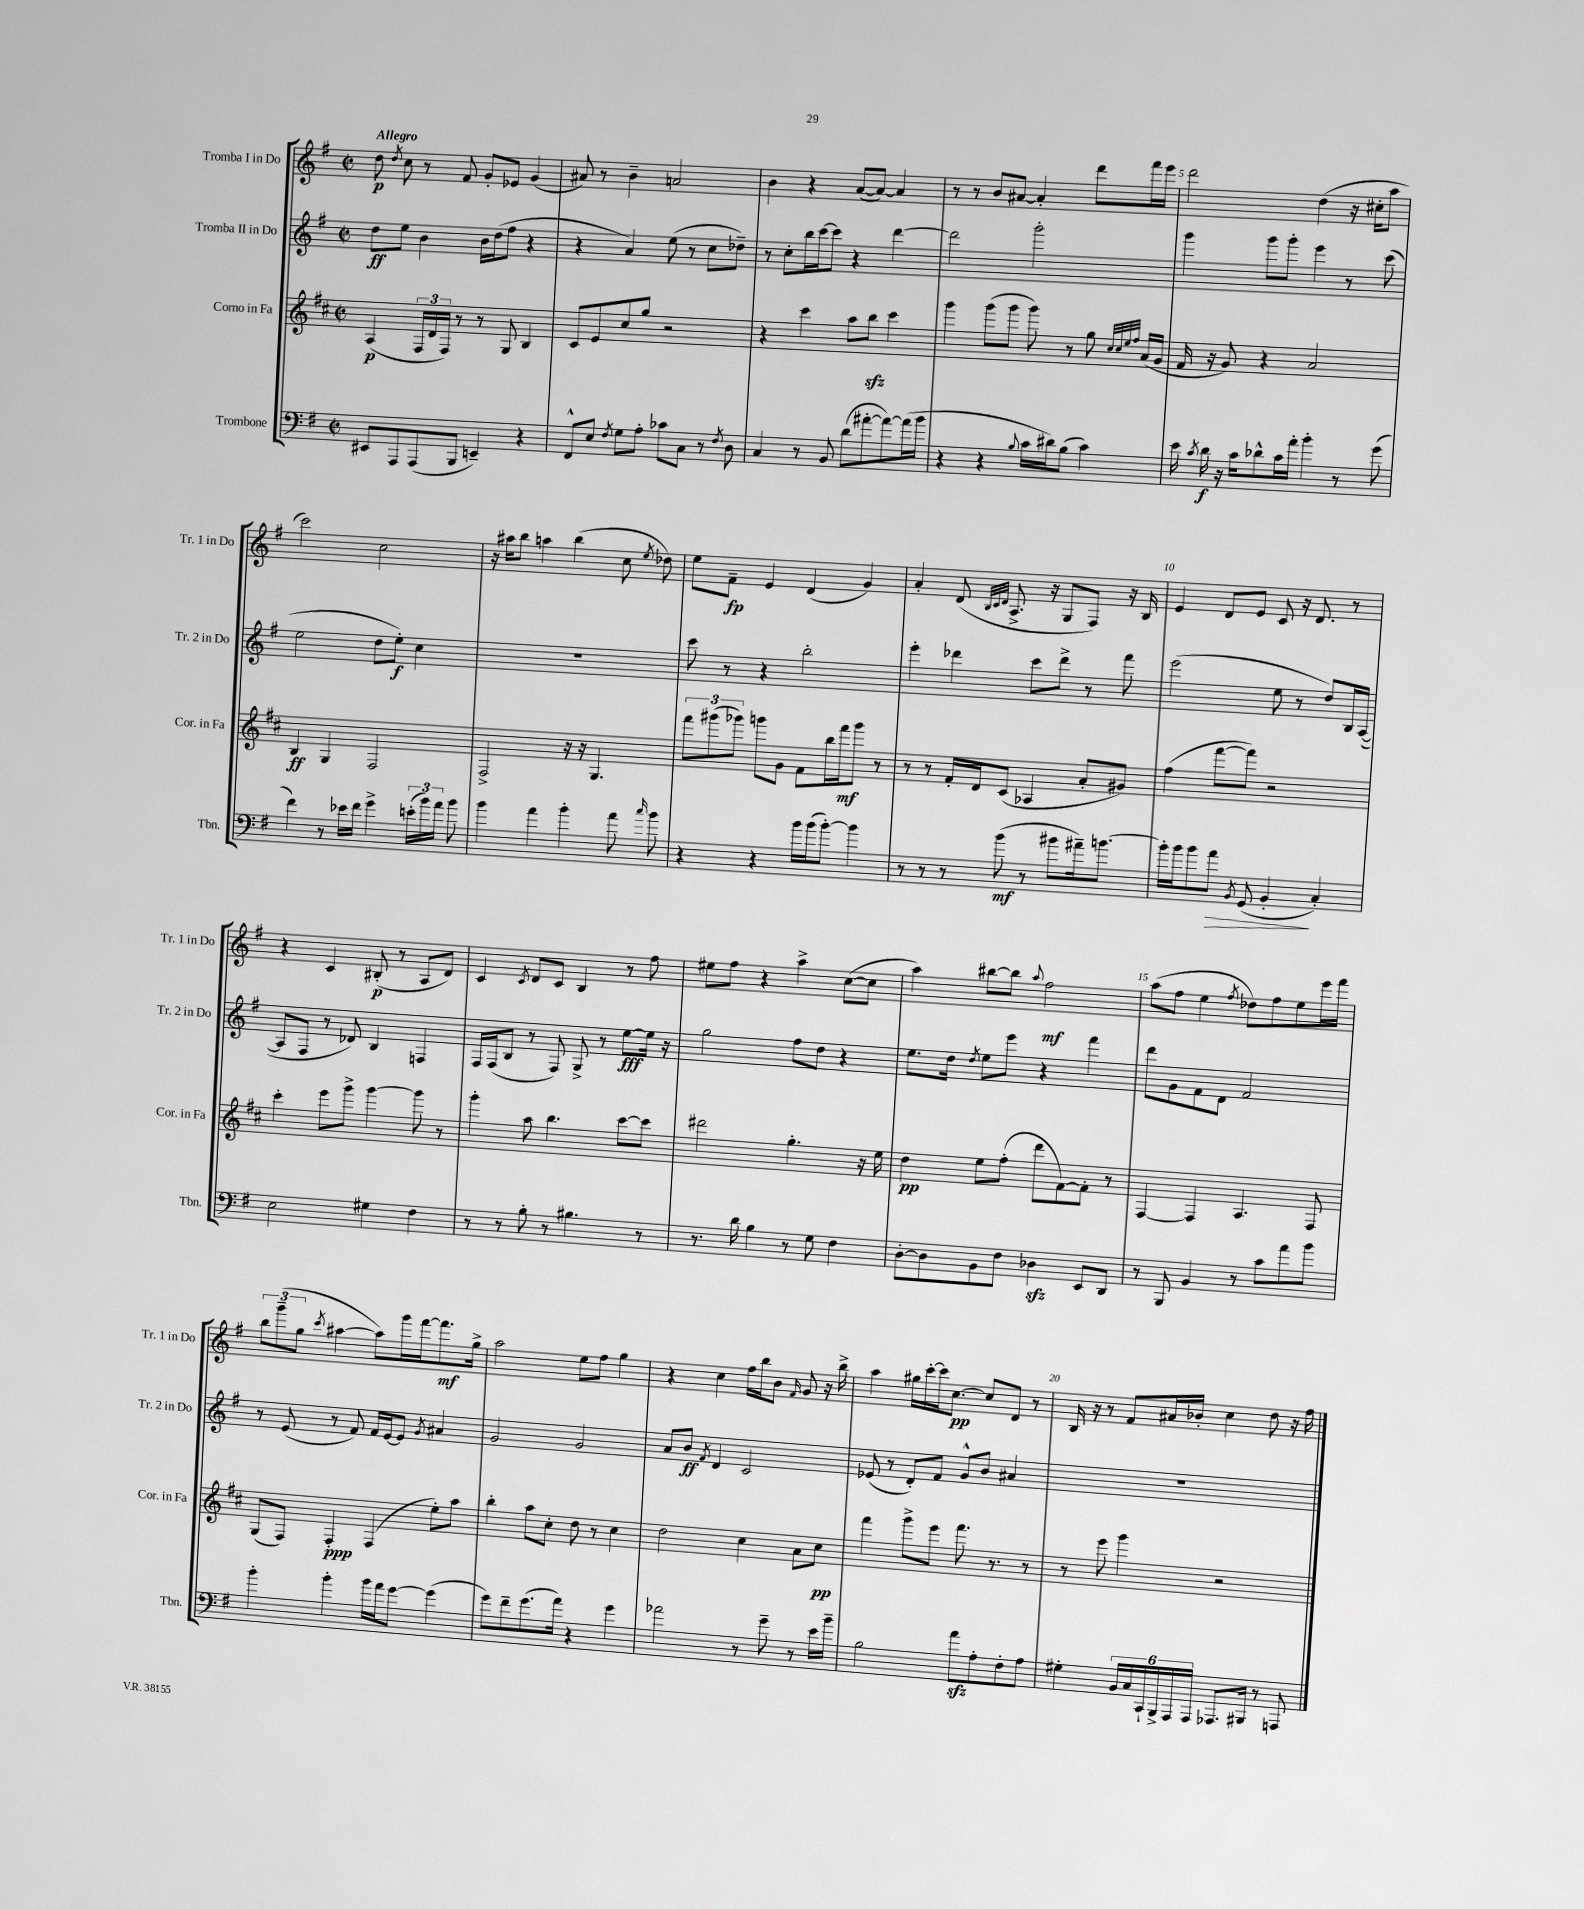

**kern	**kern	**kern	**kern
*staff4	*staff3	*staff2	*staff1
*clefF4	*clefG2	*clefG2	*clefG2
*k[f#]	*k[f#c#]	*k[f#]	*k[f#]
*M2/2	*M2/2	*M2/2	*M2/2
*met(c|)	*met(c|)	*met(c|)	*met(c|)
8EE#	(4A	8dd	8dd
.	.	.	8qdd
8AAA	.	8ee	8cc
(8AAA	24F#	4b	8r
.	24d	.	.
.	24F#)	.	.
8BBB	8r	.	8f#
4EE~)	8r	16b	8g'
.	.	(16dd	.
.	8G	8ff#	8e-
4r	4B	4r	(4g
=	=	=	=
8FF#^^	8c#	4r	8a#)
8E	8e	.	8r
8qF#	.	.	.
8G	8cc#	4a)	4b~
8A'	8gg	.	.
8c-	2r	(8ee	2a
8C	.	8r	.
8r	.	8cc	.
8qF#	.	.	.
8D	.	8dd-~)	.
=	=	=	=
4C	4r	8r	4b
.	.	8cc'	.
8r	4ccc#	16bb	4r
.	.	[16ccc	.
8BB	.	8ccc]	.
(8d	8aa	4r	([8a
[8a#'	8bb	.	8a_)
8a#_)	4ccc#	[4ddd	4a]
(16a#]	.	.	.
16b	.	.	.
=	=	=	=
4r	4ggg	2ddd]	8r
.	.	.	8r
4r	(8ggg	.	8b
.	8ggg	.	[8a#
8qqB	.	.	.
16c	8ggg)	2ggg'	4a#']
16d#)	.	.	.
(8B	8r	.	.
4c)	8gg	.	8ddd
.	32qqcc#	.	.
.	32qqcc#	.	.
.	32qqee	.	.
.	32qqff#	.	.
.	(16a	.	16fff#
.	16g	.	16eee
=	=	=	=
16e	16f#	4ggg	2ddd
8qc	.	.	.
16d	16r	.	.
16r	8g)	.	.
16c	.	.	.
8d-^^	4r	8ggg	.
16c	.	8ggg'	.
16a'	.	.	.
4b'	2a	4eee	(4dd
8r	.	8r	16r
.	.	.	16cc#'
(8g	.	(8ccc	8aa
=	=	=	=
4f#)	4B	2ee	2ccc)
8r	4G	.	.
16e-	.	.	.
16f#	.	.	.
4g^	2F#	8dd	2cc
.	.	8ee')	.
(24e'	.	4cc	.
24b)	.	.	.
24a	.	.	.
8b	.	.	.
=	=	=	=
4b	2F#^	1r	16r
.	.	.	16aa#
.	.	.	8bb
4a	.	.	4aa
4b'	16r	.	(4bb
.	16r	.	.
.	4.G	.	.
8a	.	.	8cc
16qqcc	.	.	8qee
8b	.	.	8dd-)
=	=	=	=
4r	12fff#	8ccc	8ee
.	(12ggg#	.	.
.	.	8r	8f#~
.	12ggg-)	.	.
4r	8ggg	4r	4e
.	8g	.	.
16b	8f#	2bb'	(4d
(16b	.	.	.
[8b')	16bb	.	.
.	16fff#	.	.
4b]	8ggg	.	4g)
.	8r	.	.
=	=	=	=
8r	8r	4eee'	4a'
8r	8r	.	.
8r	16f#'	4ddd-	(8d
.	16d	.	.
.	.	.	32qqB
.	.	.	32qqc
.	.	.	32qqd
(8b	(8c#	.	8.A^
8r	4A-	8ccc	.
.	.	.	16r
8b#	.	8ddd-^	8G
16a#~)	8a'	8r	8F#)
[8.b	.	.	.
.	8g#)	8fff#	16r
.	.	.	16B
=	=	=	=
16b']	(4ff#	(2eee	4e
16b	.	.	.
8b	.	.	.
8a	[8fff#	.	8d
8qBB	.	.	.
(8GG	8fff#])	.	8e
4BB'	2r	8ee	8c
.	.	8r	16r
.	.	.	8.d
4C')	.	8dd)	.
.	.	16B	8r
.	.	([16A	.
=	=	=	=
2E	4ccc#'	8A]	4r
.	.	8F#	.
.	8eee	8r	4c
.	8ggg^	8d-)	.
4G#	[4ggg	4B	(8B#'
.	.	.	8r
4F#	8ggg]	4F	8A
.	8r	.	8d)
=	=	=	=
8r	4ggg'	16F#	4c
.	.	(16F#	.
8r	.	8B	.
.	.	.	8qc
8B'	8aa	8r	8d
8r	4.bb	8F#)	8c
4.B#	.	8G^	4B
.	.	8r	.
.	[8ccc#	[8ee	8r
8r	8ccc#]	16ee]	8ff#
.	.	16r	.
=	=	=	=
8.r	2ddd#	2gg	8ee#
.	.	.	8ff#
16d	.	.	.
4B	.	.	4r
8r	4.gg'	8ff#	4aa^
8G	.	8dd	.
4F#	.	4r	([8cc
.	16r	.	8cc]
.	16ee	.	.
=	=	=	=
[8D'	4dd	8.ee	4aa)
8D]	.	.	.
.	.	16dd	.
.	.	8qdd	.
8BB	8ee	8ee	[8bb#
8F#	(8ff#'	8eee	8bb#]
.	.	.	8qqaa
4D-	8ddd	4r	2ff#
.	[8f#)	.	.
8EE	8f#']	4fff#	.
8DD	8r	.	.
=	=	=	=
8r	[4F#	8ddd	(8aa
8BBB	.	8g	8ff#
4BB	4F#]	8f#	4ee
.	.	8d	.
.	.	.	8qff#
8r	4.A	2f#	8dd-)
8c	.	.	8ff#
8a	.	.	8ee
8b	8F#	.	16eee
.	.	.	16fff#
=	=	=	=
4b'	(8G	8r	12bb
.	.	.	(12ggg~
.	8F#)	(8e	.
.	.	.	12gg
.	.	.	8qccc
4b'	4F#'	8r	[4aa#
.	.	8f#)	.
16b	(4F#	16f#	8aa#])
16a	.	[16e	.
[8g	.	8e]	16ggg
.	.	.	[16fff#
.	.	8qg	.
(4g]	8ee')	4a#	8.fff#]
.	8aa	.	.
.	.	.	16gg^
=	=	=	=
8g)	4bb'	2g	2aa
8f#~	.	.	.
(8.g	8aa	.	.
.	8cc#'	.	.
16a)	.	.	.
4r	8dd	2g	8ee
.	8r	.	8ff#
4g	4cc#	.	4gg
=	=	=	=
2a-	2dd	8a	4r
.	.	8b	.
.	.	8qf#	.
.	.	4d	4cc
8r	4cc#	2c	16ff#
.	.	.	16bb
8g~	.	.	8b
.	.	.	16qqf#
8r	8a	.	8g
16e	8cc#	.	16r
16b~	.	.	16bb^
=	=	=	=
2B	4fff#	(8e-	4aa
.	.	8r	.
.	8ggg^	8d')	16gg#
.	.	.	[16ccc'
.	8eee	8f#	16ccc]
.	.	.	[8.cc
8a	8.fff#	8g^^	.
8A'	.	8b	8cc]
.	8.r	.	.
8F#'	.	4a#	8d
8A	8r	.	8r
=	=	=	=
4G#'	8r	1r	16B
.	.	.	16r
.	8eee	.	8r
24BB	4ggg	.	8f#
24C	.	.	.
24CC`	.	.	.
24BBB^	.	.	16a#
24AAA	.	.	.
.	.	.	16b-'
24AAA	.	.	.
8.AAA-	2r	.	4cc
16BBB#	.	.	.
8r	.	.	8dd
8AAA	.	.	16r
.	.	.	16ff#
==	==	==	==
*-	*-	*-	*-
